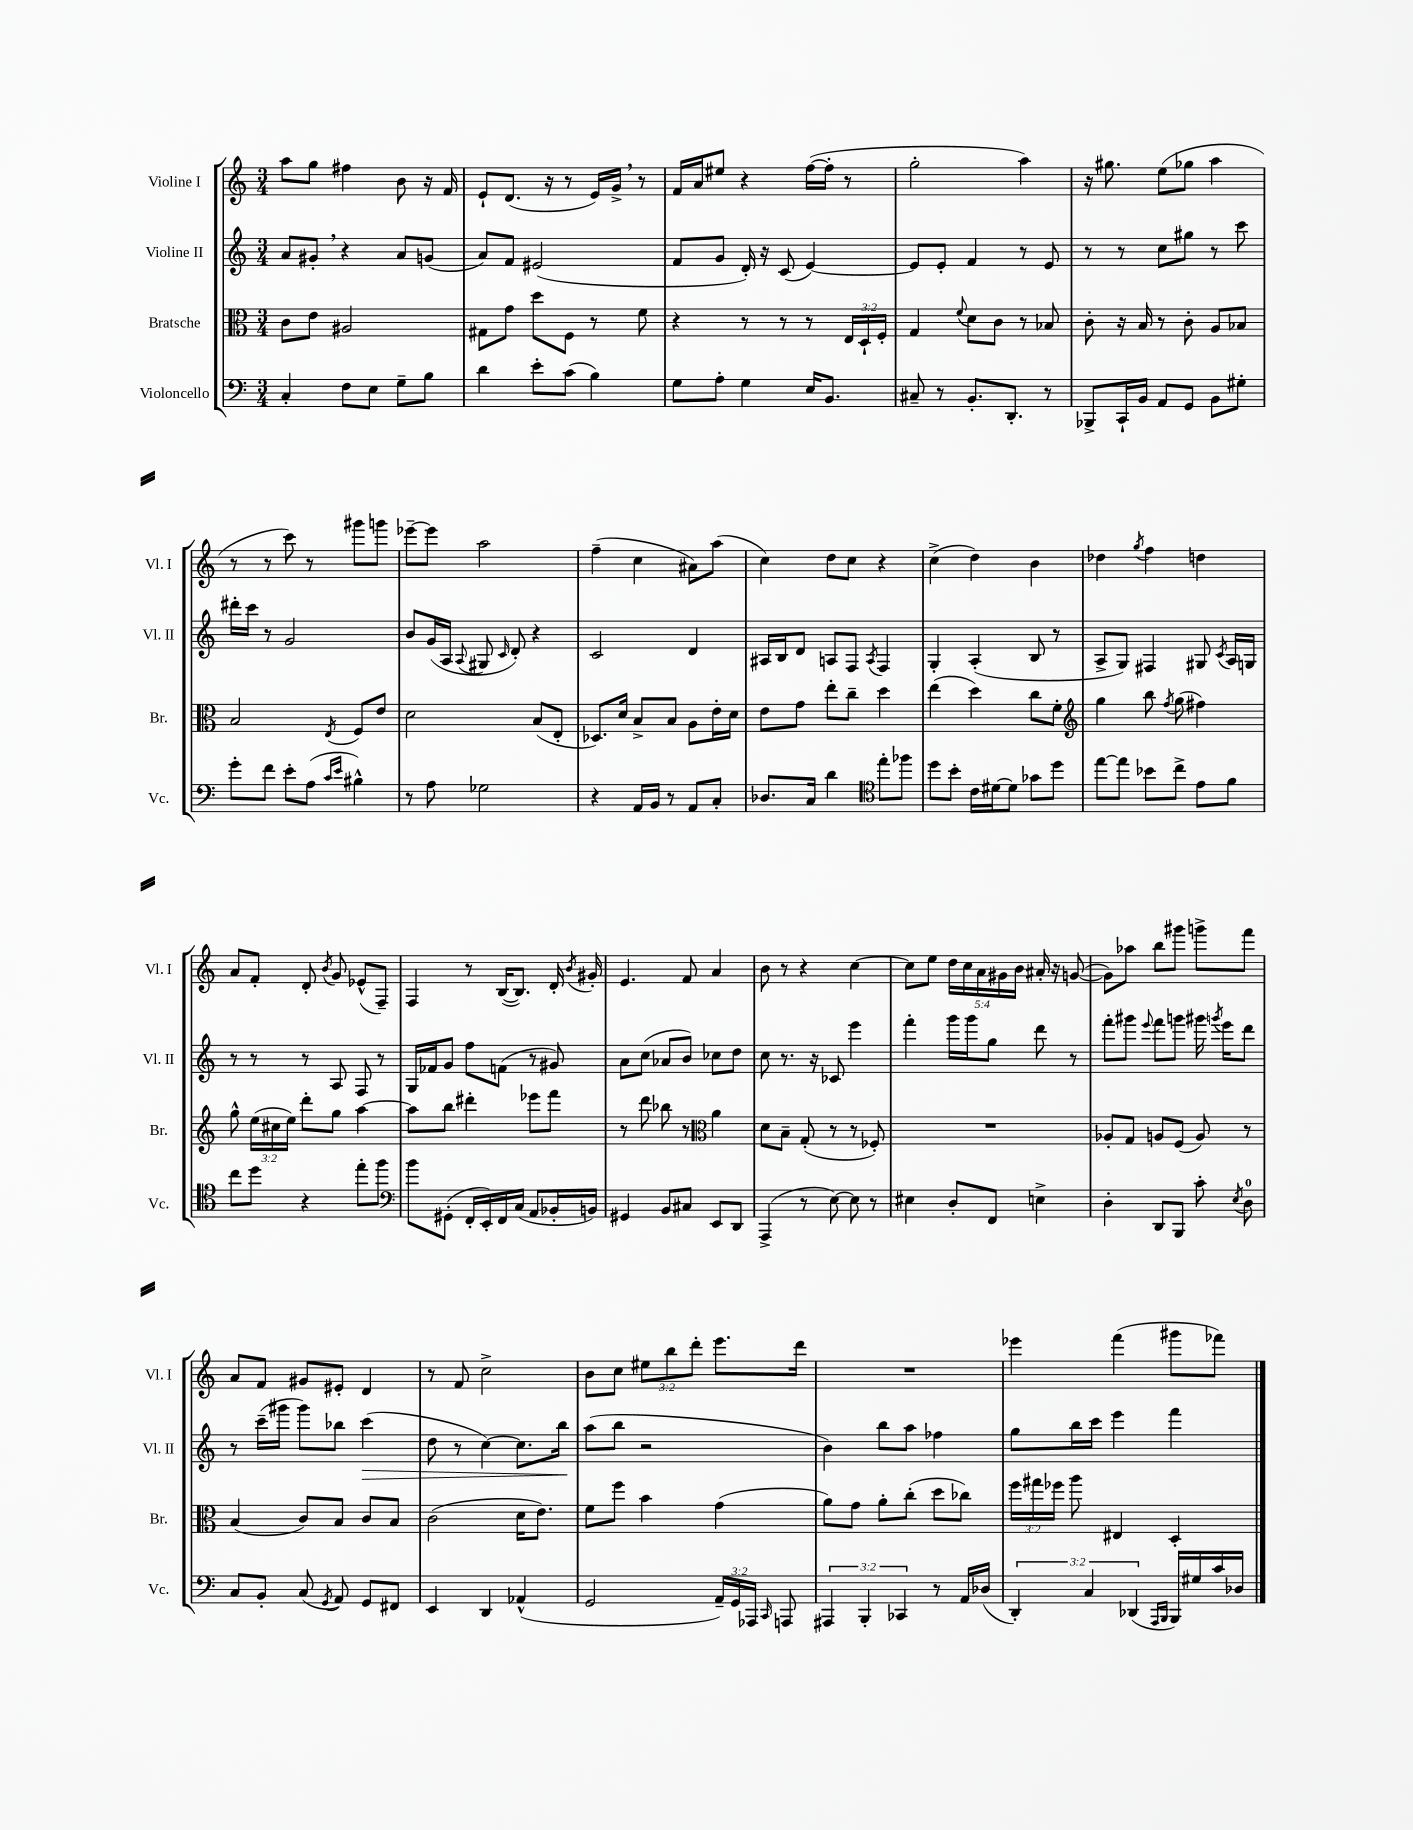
<<
\new StaffGroup <<
\new Staff = "s0" \with { instrumentName = "Violine I" shortInstrumentName = "Vl. I" } {
    \clef treble \key c \major \numericTimeSignature \time 3/4 \override Staff.TupletNumber.text = #tuplet-number::calc-fraction-text
    \autoBeamOff a''8[ g''8] fis''4 b'8 r16 f'16 |
    e'8[-! d'8.]( r16 r8 e'16[) g'16]-> \breathe r8 |
    f'16[ a'16 eis''8] r4 f''16[~( f''16]-. r8 |
    g''2-. a''4) |
    r16 gis''8. e''8[( ges''8] a''4 |
    r8 r8 c'''8) r8 gis'''8[ g'''8] |
    ees'''8[~-- ees'''8] a''2 |
    f''4--( c''4 ais'8[) a''8]( |
    c''4) d''8[ c''8] r4 |
    c''4->( d''4) b'4 |
    des''4 \acciaccatura { g''8 } f''4 d''4 |
    a'8[ f'8]-. d'8-. \acciaccatura { b'8 } g'8 ees'8[-^( f8]--) |
    f4 r8 b16[~( b8.]) d'16-. \acciaccatura { b'8 } gis'16-. |
    e'4. f'8 a'4 |
    b'8 r8 r4 c''4~ |
    c''8[ e''8] \tuplet 5/4 { d''16[ c''16 a'16 gis'16 b'16] } ais'16-. r16 g'8~( |
    g'8[) aes''8] b''8[ gis'''8] g'''8[-> f'''8] |
    a'8[ f'8] gis'8[ eis'8]-. d'4 |
    r8 f'8 c''2-> |
    b'8[ c''8] \tuplet 3/2 { eis''8[ b''8 d'''8]-. } e'''8.[ d'''16] |
    R2. |
    ees'''4 f'''4( gis'''8[ fes'''8]) \bar "|." |
}
\new Staff = "s1" \with { instrumentName = "Violine II" shortInstrumentName = "Vl. II" } {
    \clef treble \key c \major \numericTimeSignature \time 3/4
    \autoBeamOff a'8[ gis'8]-. \breathe r4 a'8[ g'8]( |
    a'8[) f'8] eis'2( |
    f'8[ g'8] d'16-.) r16 c'8( e'4~) |
    e'8[ e'8]-. f'4 r8 e'8 |
    r8 r8 c''8[ gis''8] r8 c'''8 |
    dis'''16[-. c'''16] r8 g'2 |
    b'8[ g'16( a16] \appoggiatura { a8 } gis8 \grace { c'16 } d'8-.) r4 |
    c'2 d'4 |
    ais16[ b16 d'8] a8[ f8] \acciaccatura { a8 } f4 |
    g4-. a4-.( b8 r8 |
    a8[-> g8]) fis4 gis8 \acciaccatura { c'8 } a16[ g16] |
    r8 r8 r8 a8 f8 r8 |
    g16[ fes'16 g'8] f''8[ f'8]( r8 gis'8) |
    a'8[ c''8]( aes'8[ b'8]) ces''8[ d''8] |
    c''8 r8. r16 ces'8 e'''4 |
    f'''4-. g'''16[ g'''16 g''8] d'''8 r8 |
    f'''8[-. gis'''8] \appoggiatura { e'''8 } f'''8[ g'''8] gis'''16 \acciaccatura { g'''8 } e'''16[ d'''8] |
    r8 c'''16[--( gis'''16] gis'''8[) bes''8] c'''4\>( |
    d''8 r8 c''4~) c''8.[ b''16]\! |
    a''8[( b''8] r2 |
    b'4) b''8[ a''8] fes''4 |
    g''8[ b''16 c'''16] e'''4 f'''4 \bar "|." |
}
\new Staff = "s2" \with { instrumentName = "Bratsche" shortInstrumentName = "Br." } {
    \clef alto \key c \major \numericTimeSignature \time 3/4 \override Staff.TupletNumber.text = #tuplet-number::calc-fraction-text
    \autoBeamOff c'8[ e'8] ais2 |
    gis8[ g'8] d''8[ f8] r8 f'8 |
    r4 r8 r8 r8 \tuplet 3/2 { e16[ d16-! f16]-. } |
    g4 \appoggiatura { f'8 } d'8[ c'8] r8 bes8 |
    c'8-. r16 b16 r8 c'8-. a8[ bes8] |
    b2 \acciaccatura { e8 } f8[ e'8] |
    d'2 b8[( e8]-. |
    des8.[) d'16] b8[-> b8] a8[ e'16-. d'16] |
    e'8[ g'8] e''8[-. c''8]-- d''4 |
    e''4( d''4) c''8[ f'8]-. |
    \clef treble g''4 b''8 \acciaccatura { f''8 } g''8( fis''4) |
    g''8-^ \tuplet 3/2 { e''16[( cis''16 e''16]) } d'''8[-. g''8] a''4~ |
    a''8[ b''8] dis'''4-. ees'''8[ f'''8] |
    r8 d'''8 bes''8 r8 \clef alto a'4 |
    d'8[ b8]-- g8-.( r8 r8 fes8-.) |
    R2. |
    aes8[-. g8] a8[ f8]( a8) r8 |
    b4( c'8[) b8] c'8[ b8] |
    c'2( d'16[ e'8.]) |
    f'8[ f''8] b'4 g'4( |
    a'8[) g'8] a'8[-. c''8]-.( d''8[ ces''8]) |
    \tuplet 3/2 { f''16[ gis''16 fes''16] } a''8 eis4 d4-. \bar "|." |
}
\new Staff = "s3" \with { instrumentName = "Violoncello" shortInstrumentName = "Vc." } {
    \clef bass \key c \major \numericTimeSignature \time 3/4 \override Staff.TupletNumber.text = #tuplet-number::calc-fraction-text
    \autoBeamOff c4-. f8[ e8] g8[-- b8] |
    d'4 e'8[-. c'8]( b4) |
    g8[ a8]-. g4 e16[ b,8.] |
    cis8-- r8 b,8.[-. d,8.]-. r8 |
    bes,,8[-> c,16-! b,16] a,8[ g,8] b,8[ gis8]-. |
    g'8[-. f'8] e'8[-. a8]( \grace { c'16[ e'16] } bis4-^) |
    r8 a8 ges2 |
    r4 a,16[ b,16] r8 a,8[ c8]-. |
    des8.[ c16] d'4 \clef tenor e''8[-. fes''8] |
    d''8[ b'8]-. c'16[ dis'16~ dis'8] ges'8[ d''8] |
    e''8[~ e''8] bes'8[ c''8]-> e'8[ f'8] |
    c''8[ d''8] r4 e''8[-. f''8] |
    \clef bass b'8[ gis,8]-.( f,16[-. e,16-.) f,16 c16]( a,8[ bes,16-. b,16]) |
    gis,4 b,8[ cis8] e,8[ d,8] |
    a,,4->( r8 e8~) e8 r8 |
    eis4 d8[-. f,8] e4-> |
    d4-. d,8[ b,,8] c'8-. \acciaccatura { e8 } d8-0 |
    c8[ b,8]-. c8( \acciaccatura { g,8 } a,8) g,8[ fis,8] |
    e,4 d,4 aes,4-^( |
    g,2 \tuplet 3/2 { a,16[--) g,16 aes,,16] } \grace { c,16 } a,,8 |
    \tuplet 3/2 { ais,,4 b,,4-. ces,4 } r8 a,16[ des16]( |
    \tuplet 3/2 { d,4-.) c4 des,4( } \grace { a,,16[ b,,16] } b,,16[) gis16 c'16 des16] \bar "|." |
}
>>
>>
\layout { \context { \Score \remove "Bar_number_engraver" } }
